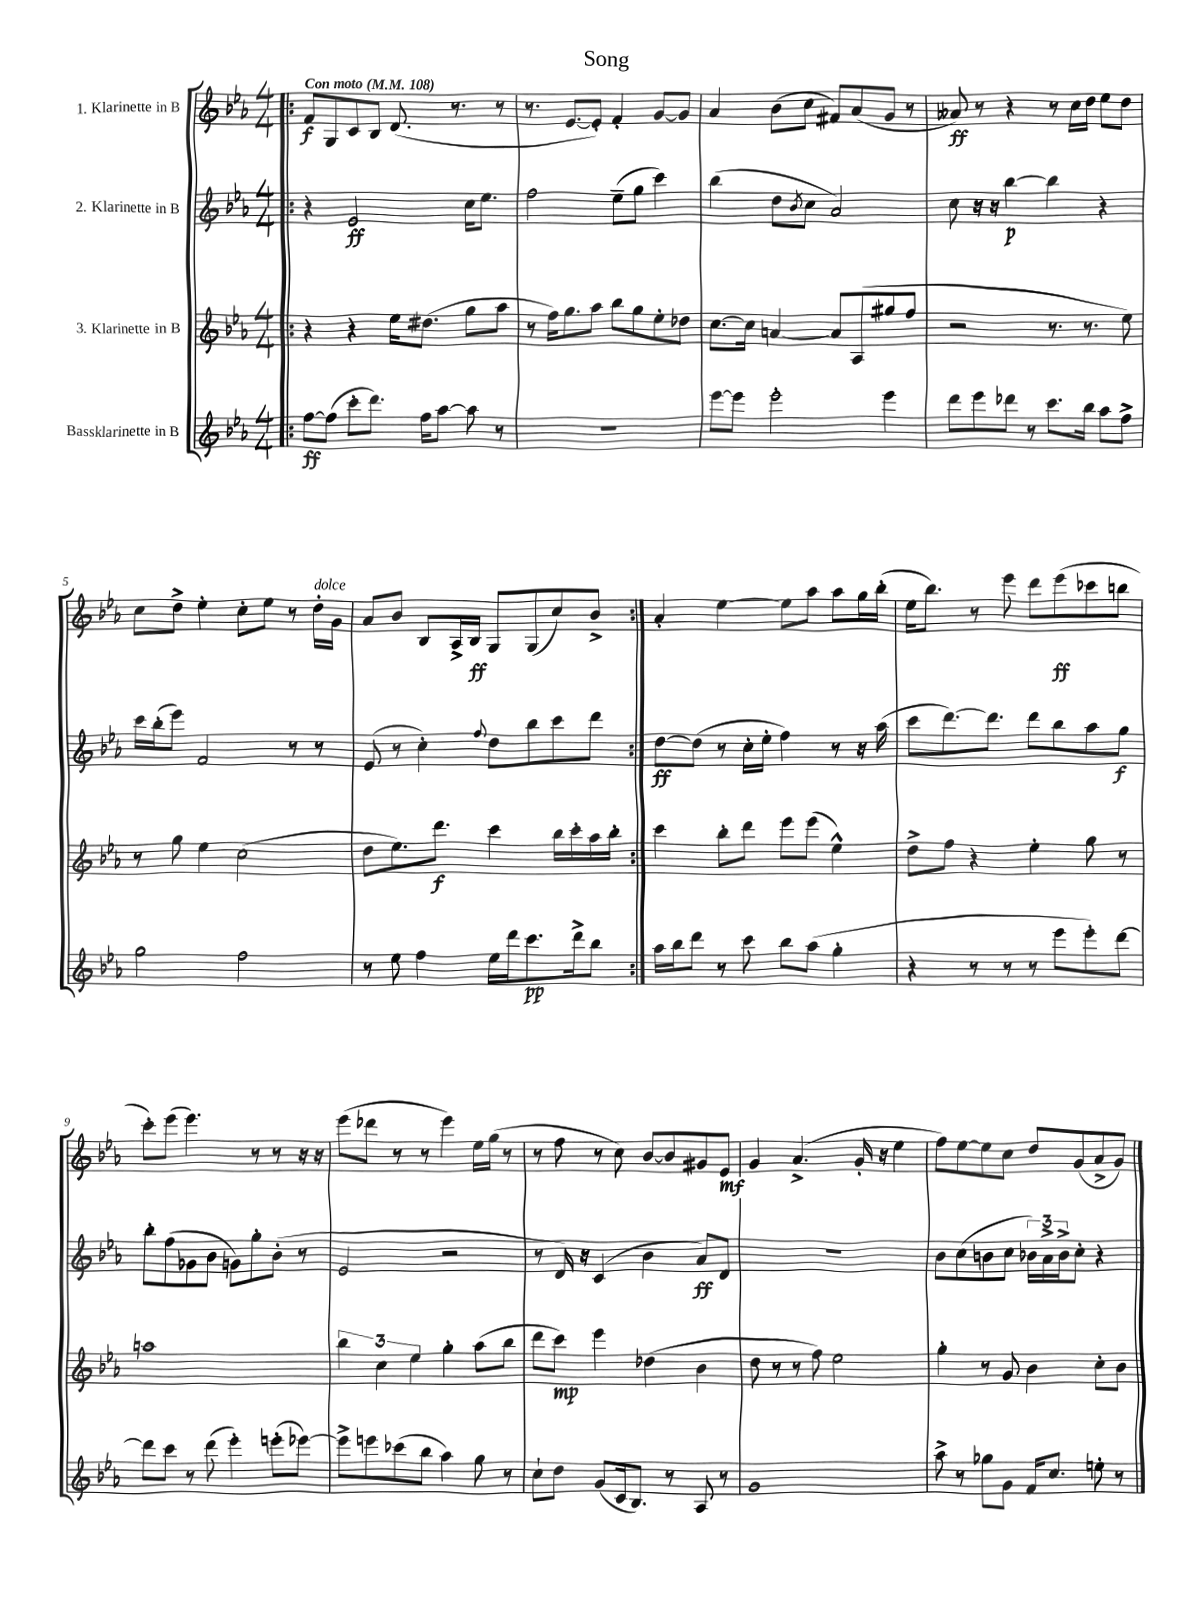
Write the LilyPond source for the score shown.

\header { title = "Song" }
<<
\new StaffGroup <<
\new Staff = "s0" \with { instrumentName = "1. Klarinette in B" } {
    \clef treble \key ees \major \numericTimeSignature \time 4/4 \tempo "Con moto" 4 = 108
    \repeat volta 2 { \bar ".|:" f'8\f g8 c'8 bes8 d'8.( r8. r8 |
    r8. ees'8.~ ees'8-.) f'4-. g'8~ g'8 |
    aes'4 bes'8( c''8 fis'8) aes'8( g'8 r8 |
    aeses'8\ff) r8 r4 r8 c''16 d''16 ees''8 d''8 |
    c''8 d''8-> ees''4-. c''8-. ees''8 r8 d''16-.^\markup { \italic "dolce" } g'16 |
    aes'8 bes'8 bes8 aes16-> bes16\ff g8 g8( c''8) bes'8-> | }
    aes'4-. ees''4~ ees''8 aes''8 aes''8 g''16 bes''16-.( |
    ees''16 bes''8.) r8 ees'''8 d'''8 ees'''8\ff( ces'''8 b''8 |
    c'''8-.) ees'''8( ees'''4.) r8 r8 r16 r16 |
    ees'''8( des'''8 r8 r8 ees'''4) ees''16 g''16( r8 |
    r8 f''8 r8 c''8) bes'8~ bes'8 gis'8 ees'8\mf |
    g'4 aes'4.->( g'16-. r16 ees''4 |
    f''8) ees''8~ ees''8 c''8 d''8 g'8( aes'8-> g'8) \bar "|." |
}
\new Staff = "s1" \with { instrumentName = "2. Klarinette in B" } {
    \clef treble \key ees \major \numericTimeSignature \time 4/4
    \repeat volta 2 { \bar ".|:" r4 ees'2\ff c''16 ees''8. |
    f''2 ees''8--( g''8 c'''4) |
    bes''4( d''8 \acciaccatura { bes'8 } c''8 aes'2) |
    c''8 r16 r16 bes''4~\p bes''4 r4 |
    c'''16 bes''16-.( ees'''8) f'2 r8 r8 |
    ees'8( r8 c''4-.) \appoggiatura { f''8 } d''8 bes''8 c'''8 d'''8 | }
    d''8~\ff d''8( r8 c''16-. ees''16-. f''4) r8 r16 aes''16( |
    c'''8 d'''8.~) d'''8. d'''8 bes''8 aes''8 g''8\f |
    bes''8-. f''8( ges'8 bes'8 g'8) g''8-. bes'8-.( r8 |
    ees'2 r2 |
    r8 d'16) r16 c'4( bes'4 aes'8\ff) d'8 |
    R1 |
    bes'8 c''8( b'8 c''8 \tuplet 3/2 { bes'16) aes'16-> bes'16-> } c''8-. r4 \bar "|." |
}
\new Staff = "s2" \with { instrumentName = "3. Klarinette in B" } {
    \clef treble \key ees \major \numericTimeSignature \time 4/4
    \repeat volta 2 { \bar ".|:" r4 r4 ees''16 dis''8.( g''8 aes''8 |
    r8 f''16) g''8. aes''8 bes''8 g''8 ees''8-. des''8 |
    c''8.~ c''16 a'4~ a'8 aes8( gis''8 f''8 |
    r2 r8. r8. ees''8) |
    r8 g''8 ees''4 c''2( |
    d''8 ees''8.) d'''8.\f c'''4 bes''16 c'''16-. aes''16 bes''16-. | }
    c'''4 bes''8-. d'''8 ees'''8 ees'''8( ees''4-^) |
    d''8-> f''8 r4 ees''4-. g''8 r8 |
    a''1 |
    \tuplet 3/2 { bes''4 c''4 ees''4 } g''4-. aes''8( bes''8 |
    d'''8 c'''8\mp) ees'''4 des''4( bes'4 |
    d''8 r8 r8 f''8) ees''2 |
    g''4-. r8 g'8 bes'4 c''8-. bes'8 \bar "|." |
}
\new Staff = "s3" \with { instrumentName = "Bassklarinette in B" } {
    \clef treble \key ees \major \numericTimeSignature \time 4/4
    \repeat volta 2 { \bar ".|:" f''8~\ff f''8( c'''8-. d'''8.) f''16 aes''8~ aes''8 r8 |
    R1 |
    ees'''8~ ees'''8 ees'''2-. ees'''4 |
    d'''8 ees'''8 des'''8 r8 c'''8. bes''16 aes''8 f''8-> |
    g''2 f''2 |
    r8 ees''8 f''4 ees''16 d'''16 c'''8.\pp d'''16-> bes''8 | }
    aes''16 bes''16 d'''8 r8 c'''8 bes''8 aes''8( g''4-. |
    r4 r8 r8 r8 ees'''8 ees'''8-.) d'''8~ |
    d'''8 c'''8 r8 d'''8( ees'''4-.) e'''8-.( ees'''8~) |
    ees'''8-> e'''8 ces'''8( bes''8 aes''4) g''8 r8 |
    c''8-! d''8 g'8( c'16 bes8.) r8 aes8 r8 |
    g'1 |
    aes''8-> r8 ges''8 g'8 f'16 c''8. e''8-. r8 \bar "|." |
}
>>
>>
